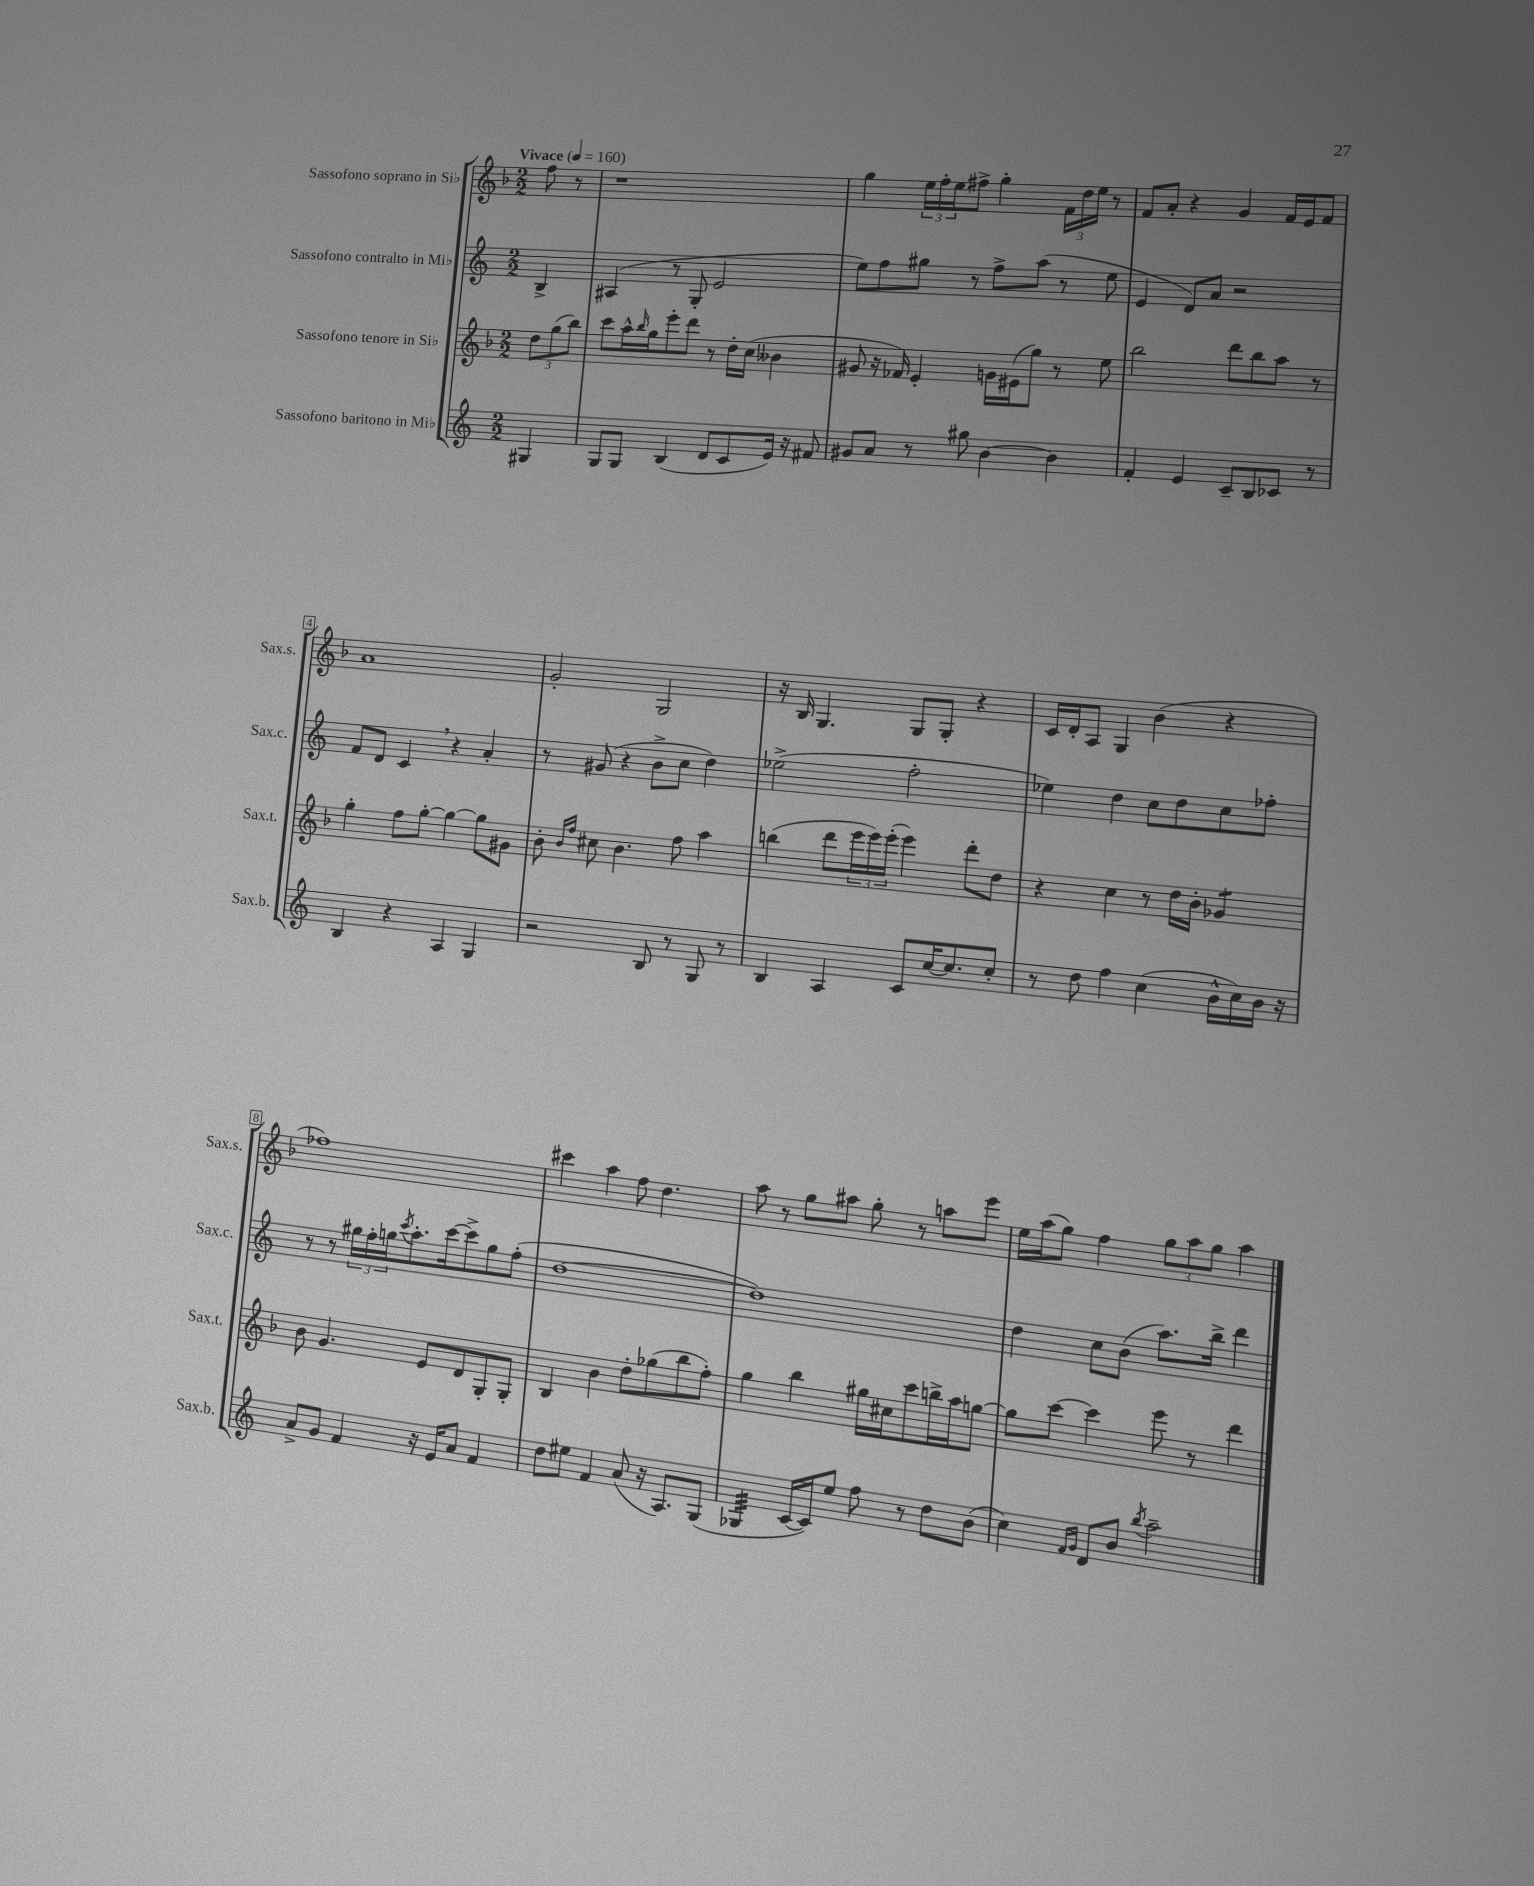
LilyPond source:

<<
\new StaffGroup <<
\new Staff = "s0" \with { instrumentName = "Sassofono soprano in Sib" shortInstrumentName = "Sax.s." } {
    \clef treble \key f \major \numericTimeSignature \time 2/2 \partial 4 \tempo "Vivace" 4 = 160
    f''8 r8 |
    r1 |
    g''4 \tuplet 3/2 { e''16 f''16-. e''16 } fis''8-> g''4-. \tuplet 3/2 { f'16 d''16 e''16 } r8 |
    f'8 a'8-. r4 g'4 f'16 e'16 f'8 |
    a'1 |
    g'2-. g2 |
    r16 bes16 g4. g8 g8-. r4 |
    c'16 d'16-. a8 g4 bes'4( r4 |
    fes''1) |
    cis'''4 a''4 f''8 d''4. |
    a''8 r8 g''8 ais''8 g''8-. r8 a''8 e'''8 |
    e''16 a''16( g''8) f''4 \tuplet 3/2 { g''8 a''8 g''8 } a''4 \bar "|." |
}
\new Staff = "s1" \with { instrumentName = "Sassofono contralto in Mib" shortInstrumentName = "Sax.c." } {
    \clef treble \key c \major \numericTimeSignature \time 2/2 \partial 4
    b4-> |
    ais4( r8 g8-. e'2 |
    e''8) f''8 gis''8 r8 f''8-> a''8( r8 e''8 |
    e'4 d'8) a'8 r2 |
    f'8 d'8 c'4 \breathe r4 a'4-. |
    r8 gis'8( r4 b'8-> c''8 d''4) |
    ees''2->( f''2-. |
    ees''4) d''4 c''8 d''8 c''8 fes''8-. |
    r8 r8 \tuplet 3/2 { gis''16 f''16-. g''16 } \acciaccatura { c'''8 } a''8.-. c'''16~ c'''8-> g''8 f''8-.( |
    d''1~ |
    d''1) |
    d''4 c''8 b'8( a''8.) b''16-> d'''4 \bar "|." |
}
\new Staff = "s2" \with { instrumentName = "Sassofono tenore in Sib" shortInstrumentName = "Sax.t." } {
    \clef treble \key f \major \numericTimeSignature \time 2/2 \partial 4
    \tuplet 3/2 { d''8 g''8( bes''8) } |
    c'''8 a''16-^ \grace { bes''16 } g''16 e'''8-. d'''8 r8 d''16-. c''16( beses'4 |
    gis'8 r16 fes'16) e'4-. g'16 eis'16( g''8) r8 e''8 |
    bes''2 d'''8 bes''8 a''8 r8 |
    g''4-. f''8 g''8~-. g''4~ g''8 gis'8 |
    bes'8-. \grace { bes'16 f''16 } cis''8 bes'4. f''8 a''4 |
    b''4( d'''8 \tuplet 3/2 { e'''16 e'''16) e'''16-.( } e'''4) d'''8-. d''8 |
    r4 c''4 r8 d''16 bes'16-. ges'4:8 |
    bes'8 g'4. e'8 d'8 g8-. g8-. |
    bes4 bes'4 d''8-. ges''8( bes''8 f''8-.) |
    g''4 bes''4 gis''16 cis''16 c'''8 b''16-> a''16 g''8~ |
    g''8 c'''8~ c'''4 e'''8 r8 d'''4 \bar "|." |
}
\new Staff = "s3" \with { instrumentName = "Sassofono baritono in Mib" shortInstrumentName = "Sax.b." } {
    \clef treble \key c \major \numericTimeSignature \time 2/2 \partial 4
    gis4 |
    g8 g8 b4( d'8 c'8 e'16) r16 fis'8 |
    gis'8 a'8 r8 gis''8 b'4~ b'4 |
    f'4-. e'4 c'8-- b8 ces'8 r8 |
    b4 r4 a4 g4 |
    r2 b8 r8 g8 r8 |
    b4 a4 c'8 c''16~ c''8. c''8-. |
    r8 d''8 f''4 c''4( b'16-^ c''16) b'16 r16 |
    a'8-> g'8 f'4 r16 e'16 a'8 f'4 |
    d''8 eis''8 f'4 a'8( r16 a8.) g8( |
    ges4:32 c'16~ c'16) e''8 f''8 r8 d''8 b'8( |
    c''4) \grace { f'16 g'16 } d'8 b'8 \acciaccatura { b''8 } a''2-- \bar "|." |
}
>>
>>
\layout { \context { \Score \override BarNumber.stencil = #(make-stencil-boxer 0.1 0.3 ly:text-interface::print) } }
